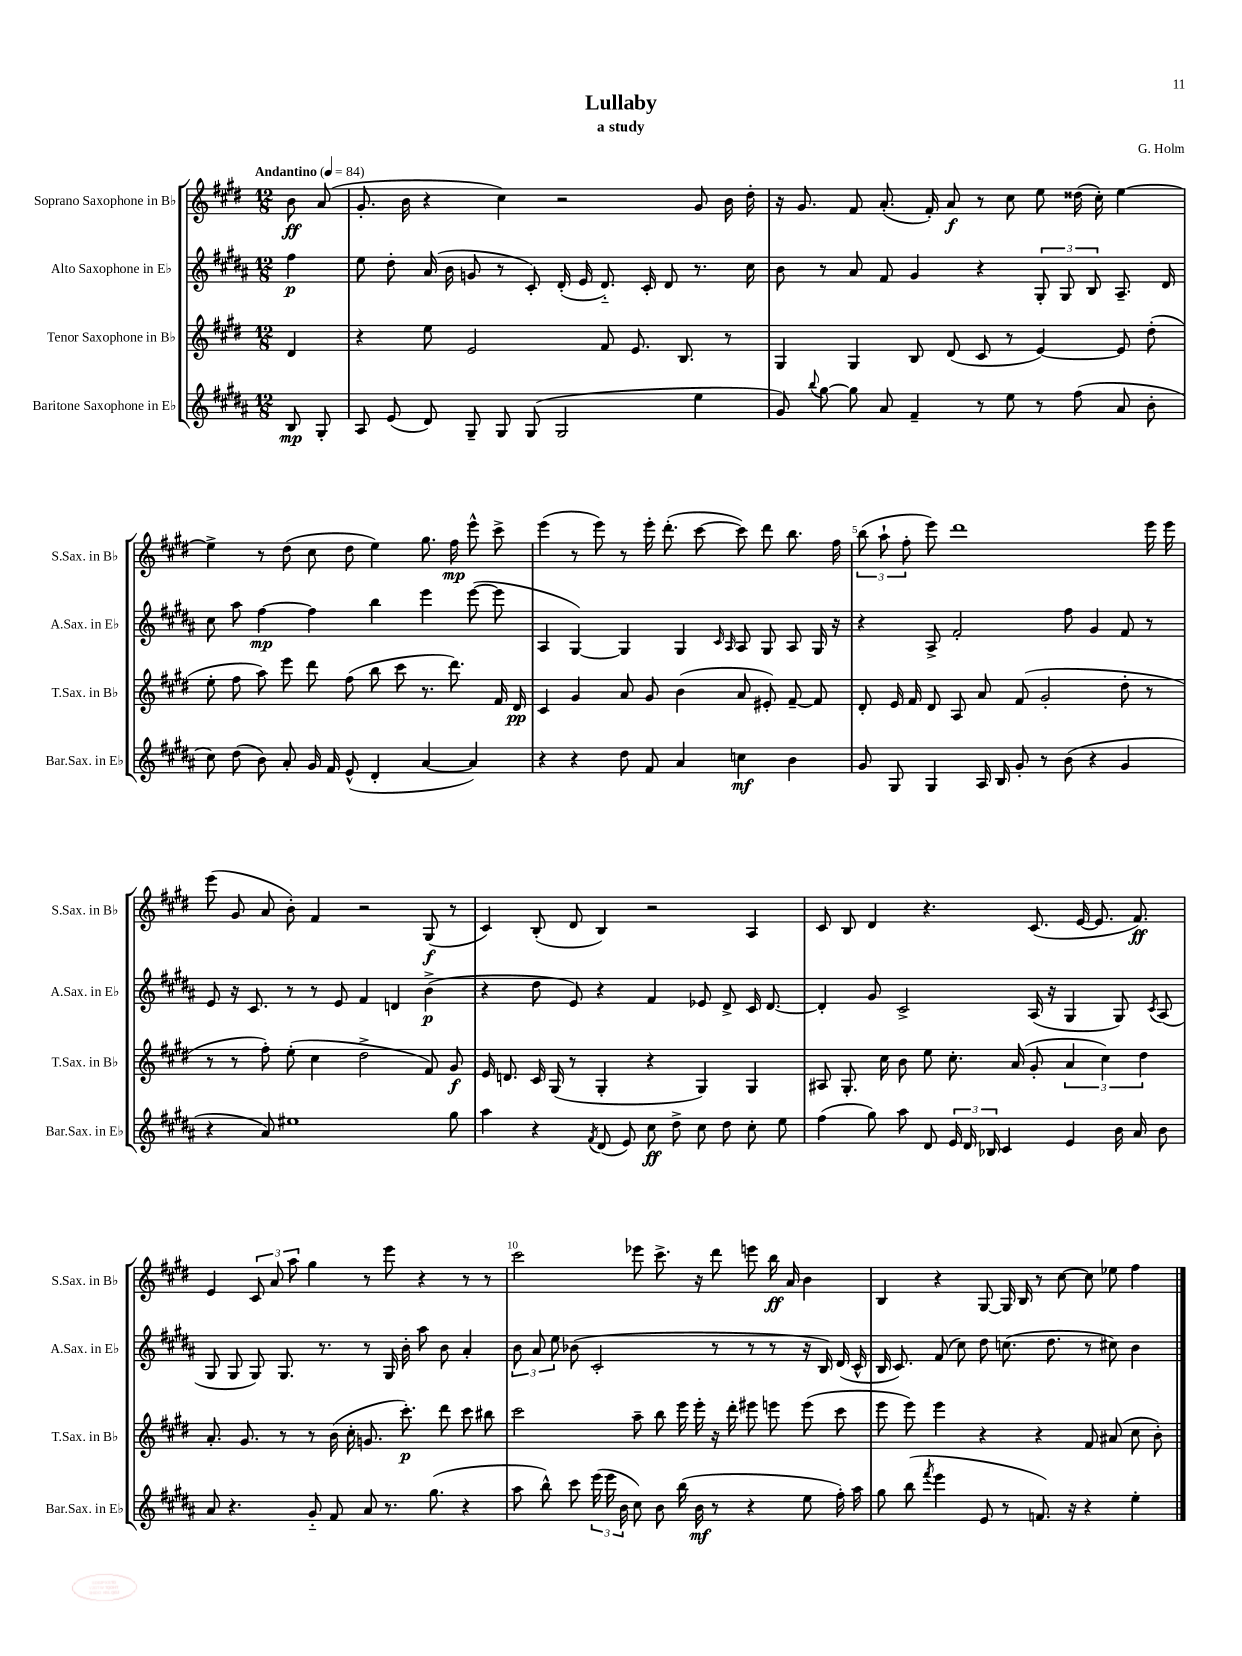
\header { title = "Lullaby" composer = "G. Holm" subtitle = "a study" }
<<
\new StaffGroup <<
\new Staff = "s0" \with { instrumentName = "Soprano Saxophone in Bb" shortInstrumentName = "S.Sax. in Bb" } {
    \clef treble \key e \major \numericTimeSignature \time 12/8 \partial 4 \tempo "Andantino" 4 = 84
    \autoBeamOff b'8\ff a'8( |
    gis'8.-. b'16 r4 cis''4) r2 gis'8 b'16 dis''16-. |
    r16 gis'8. fis'8 a'8.-.( fis'16-.) a'8\f r8 cis''8 e''8 disis''16( cis''16-.) e''4~ |
    e''4-> r8 dis''8( cis''8 dis''8 e''4) gis''8. fis''16\mp e'''8-^ cis'''8-> |
    e'''4( r8 e'''8) r8 e'''16-. dis'''8.-.( cis'''8~ cis'''8) dis'''8 b''8. fis''16 |
    \tuplet 3/2 { b''8( a''8-! fis''8-. } e'''8) dis'''1 e'''16 e'''16 |
    e'''8( gis'8 a'8 b'8-.) fis'4 r2 gis8\f( r8 |
    cis'4) b8-.( dis'8 b4) r2 a4 |
    cis'8 b8 dis'4 r4. cis'8.( e'16~ e'8. fis'8.\ff) |
    e'4 \tuplet 3/2 { cis'8 a'8 a''8 } gis''4 r8 e'''8 r4 r8 r8 |
    cis'''2 ees'''8 cis'''8.-> r16 dis'''8 e'''8 b''16\ff a'16 b'4 |
    b4 r4 gis8~ gis16 b16 r8 cis''8~ cis''8 ees''8 fis''4 \bar "|." |
}
\new Staff = "s1" \with { instrumentName = "Alto Saxophone in Eb" shortInstrumentName = "A.Sax. in Eb" } {
    \clef treble \key b \major \numericTimeSignature \time 12/8 \partial 4
    \autoBeamOff fis''4\p |
    e''8 dis''8-. ais'16( b'16 g'8 r8 cis'8-.) dis'16-.( e'16 dis'8.-_) cis'16-. dis'8 r8. cis''16 |
    b'8 r8 ais'8 fis'8 gis'4 r4 \tuplet 3/2 { gis8-. gis8 b8 } ais8.-- dis'16 |
    cis''8 ais''8 fis''4~\mp fis''4 b''4 e'''4 e'''8~( e'''8 |
    ais4 gis4~) gis4 gis4 \grace { cis'16 ais16 } ais8 gis8 ais8 gis16 r16 |
    r4 ais8-> fis'2-. fis''8 gis'4 fis'8 r8 |
    e'8 r16 cis'8. r8 r8 e'8 fis'4 d'4 b'4->\p( |
    r4 dis''8 e'8) r4 fis'4 ees'8 dis'8-> cis'16 dis'8.~ |
    dis'4-. gis'8 cis'2-> ais16( r16 gis4 gis8) \acciaccatura { cis'8 } ais8( |
    gis8 gis8 gis8) gis8. r8. r8 gis16 b'16-. ais''8 b'8 ais'4-. |
    \tuplet 3/2 { b'8 ais'8 e''8 } bes'8( cis'2-. r8 r8 r8 r16 b16) dis'16( cis'16-^ |
    b16 cis'8.) fis'8( cis''8) dis''8 c''8.( dis''8. r8 cis''8) b'4 \bar "|." |
}
\new Staff = "s2" \with { instrumentName = "Tenor Saxophone in Bb" shortInstrumentName = "T.Sax. in Bb" } {
    \clef treble \key e \major \numericTimeSignature \time 12/8 \partial 4
    \autoBeamOff dis'4 |
    r4 e''8 e'2 fis'8 e'8. b8. r8 |
    gis4 gis4 b8 dis'8( cis'8 r8 e'4~) e'8 dis''8-.( |
    e''8-. fis''8 a''8) e'''8 dis'''8 fis''8( b''8 cis'''8 r8. dis'''8.) fis'16 dis'16\pp |
    cis'4 gis'4 a'8 gis'8 b'4( a'8 eis'8-.) fis'8~-- fis'8 |
    dis'8-. e'16 fis'16 dis'8 a8 a'8 fis'8( gis'2-. dis''8-. r8 |
    r8 r8 fis''8-.) e''8-.( cis''4 dis''2-> fis'8) gis'8\f |
    e'16 d'8. cis'16 gis16( r8 gis4-. r4 gis4) gis4 |
    ais8 gis8.-. cis''16 b'8 e''8 cis''8.-. a'16( gis'8-. \tuplet 3/2 { a'4 cis''4) dis''4 } |
    a'8.-. gis'8. r8 r8 b'16( cis''16-. g'8. cis'''8.-.\p) dis'''8 cis'''8 bis''8 |
    cis'''2 a''8-- b''8 e'''16 e'''16-. r16 dis'''16-. eis'''8 e'''8 e'''8( cis'''8 |
    e'''8 e'''8) e'''4 r4 r4 fis'8 ais'8( cis''8 b'8-.) \bar "|." |
}
\new Staff = "s3" \with { instrumentName = "Baritone Saxophone in Eb" shortInstrumentName = "Bar.Sax. in Eb" } {
    \clef treble \key b \major \numericTimeSignature \time 12/8 \partial 4
    \autoBeamOff b8\mp gis8-. |
    ais8 e'8( dis'8) gis8-- gis8 gis8( gis2 e''4 |
    gis'8) \appoggiatura { b''8 } gis''8~ gis''8 ais'8 fis'4-- r8 e''8 r8 fis''8( ais'8 b'8-. |
    cis''8) dis''8( b'8) ais'8-. gis'16 fis'16 e'8-^( dis'4-. ais'4~ ais'4) |
    r4 r4 dis''8 fis'8 ais'4 c''4\mf b'4 |
    gis'8 gis8 gis4 ais16 b16 gis'8-. r8 b'8( r4 gis'4 |
    r4 ais'8) eis''1 gis''8 |
    ais''4 r4 \acciaccatura { fis'8 } dis'8( e'8) cis''8\ff dis''8-> cis''8 dis''8 cis''8-. e''8 |
    fis''4( gis''8) ais''8 dis'8 \tuplet 3/2 { e'16 dis'16 bes16 } cis'4 e'4 b'16 ais'16 b'8 |
    ais'8 r4. gis'8-_ fis'8 ais'8 r8. gis''8.( r4 |
    ais''8 b''8-^) cis'''8 \tuplet 3/2 { e'''16( e'''16 b'16 } cis''8) b'8 b''16( b'16\mf r8 r4 e''8 fis''16-.) ais''16 |
    gis''8 b''8( \acciaccatura { fis'''8 } e'''4 e'8 r8 f'8.) r16 r4 e''4-. \bar "|." |
}
>>
>>
\layout { \context { \Score \override BarNumber.break-visibility = ##(#f #t #t) barNumberVisibility = #(every-nth-bar-number-visible 5) } }
